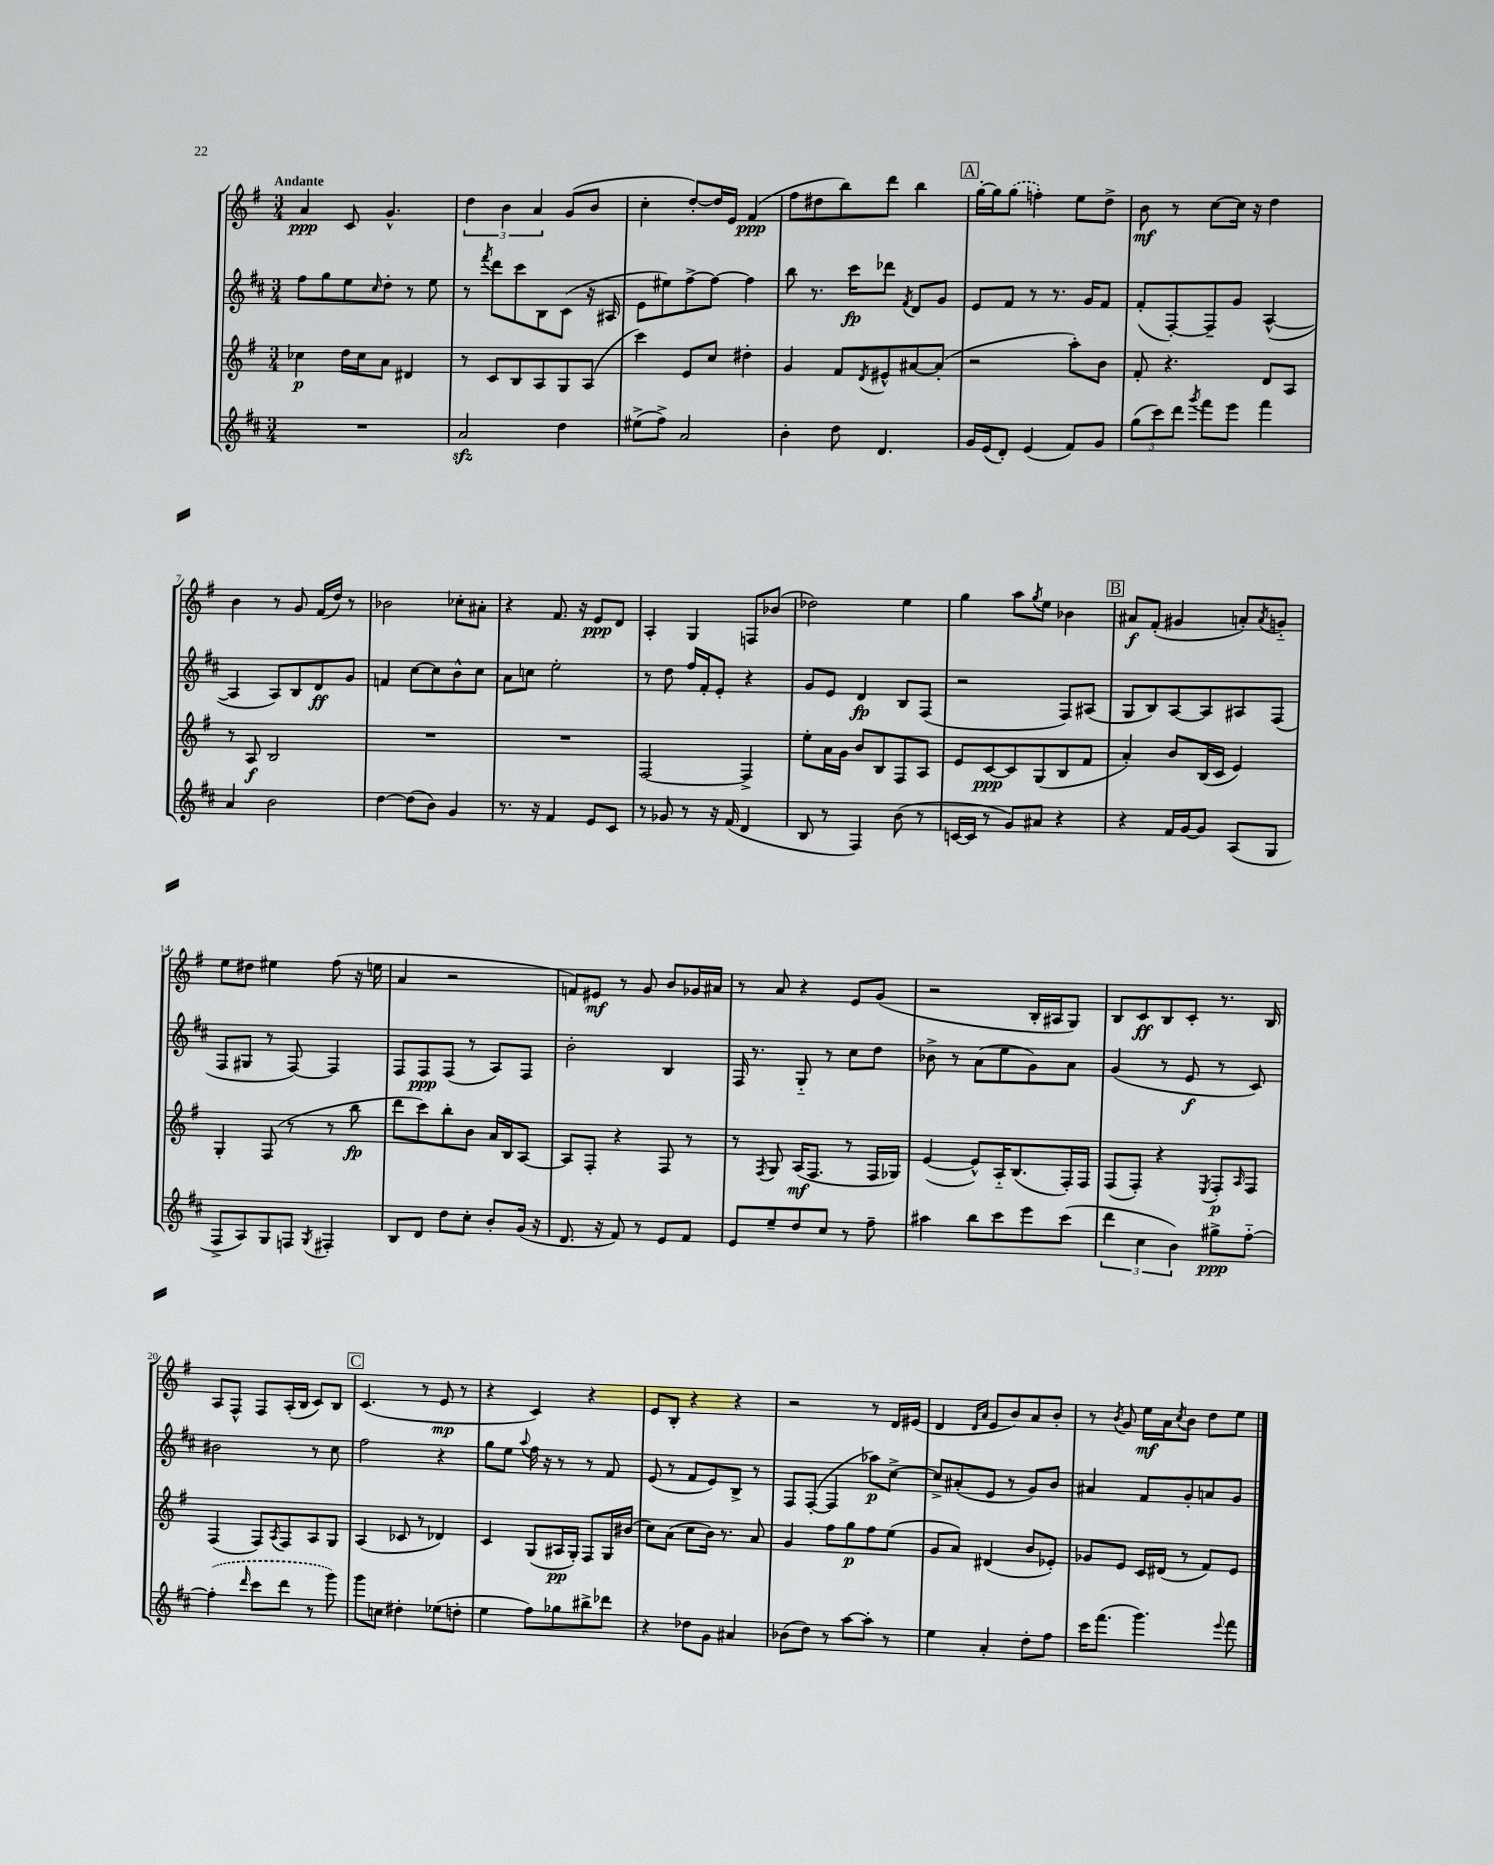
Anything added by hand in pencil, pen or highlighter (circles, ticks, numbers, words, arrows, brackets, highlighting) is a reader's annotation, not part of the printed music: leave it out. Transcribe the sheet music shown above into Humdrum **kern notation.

**kern	**dynam	**kern	**dynam	**kern	**dynam	**kern	**dynam
*part4	*part4	*part3	*part3	*part2	*part2	*part1	*part1
*staff4	*staff4	*staff3	*staff3	*staff2	*staff2	*staff1	*staff1
*clefG2	*	*clefG2	*	*clefG2	*	*clefG2	*
*k[f#c#]	*	*k[f#]	*	*k[f#c#]	*	*k[f#]	*
*M3/4	*	*M3/4	*	*M3/4	*	*M3/4	*
=1	=1	=1	=1	=1	=1	=1	=1
!	!	!	!	!	!	!LO:TX:a:B:t=Andante	!
2.r	.	4cc-X\	p	8ff#\L	.	4a/	ppp
.	.	.	.	8gg\	.	.	.
.	.	16dd\LL	.	8ee\	.	8c/	.
.	.	16cc-\J	.	.	.	.	.
.	.	.	.	16qqcc#/	.	.	.
.	.	8a\J	.	8dd'\J	.	4.g^^/	.
.	.	4d#X/	.	8r	.	.	.
.	.	.	.	8ee\	.	.	.
=2	=2	=2	=2	=2	=2	=2	=2
2azz/	.	8r	.	8r	.	6dd\	.
.	.	.	.	8qfff#/	.	.	.
.	.	8c/L	.	8ddd\L	.	.	.
.	.	.	.	.	.	6b\	.
.	.	8B/	.	8ccc#\	.	.	.
.	.	.	.	.	.	6a/	.
.	.	8A/	.	8B\	.	.	.
4dd\	.	8G/	.	(8c#\J	.	(8g/L	.
.	.	(8A/J	.	16r	.	8b/J	.
.	.	.	.	16A#X/	.	.	.
=3	=3	=3	=3	=3	=3	=3	=3
(8ee#X^\L	.	4ccc\)	.	8e\L	.	4cc'\	.
8ff#^\J)	.	.	.	8ee#X\)	.	.	.
2a/	.	8e/L	.	[8ff#^\	.	[8dd'/L)	.
.	.	8cc/J	.	8ff#\J_	.	16dd/L]	.
.	.	.	.	.	.	16e/JJ	.
.	.	4dd#X'\	.	4ff#\]	.	(4f#/	ppp
=4	=4	=4	=4	=4	=4	=4	=4
4b'\	.	4g/	.	8bb\	.	8ff#\L	.
.	.	.	.	8.r	.	8dd#X\	.
8dd\	.	8f#/L	.	.	.	8bb\)	.
.	.	.	.	16ccc#\KL	fp	.	.
.	.	8qd/	.	.	.	.	.
4.d/	.	8e#X^^/	.	8ddd-X\J	.	8ddd\J	.
.	.	.	.	8qf#/	.	.	.
.	.	[8a#X/	.	8d/L	.	4bb\	.
.	.	(8a#'/J]	.	8g/J	.	.	.
!!LO:REH:place=s1:t=A
=5	=5	=5	=5	=5	=5	=5	=5
16g/LL	.	2r	.	8e/L	.	[16gg'\LL	.
(16e/J	.	.	.	.	.	16gg\J]	.
8d'/J)	.	.	.	8f#/J	.	(8gg\J	.
(4e/	.	.	.	8r	.	4ffn'\)	.
.	.	.	.	8.r	.	.	.
8f#/L)	.	8aa'\L)	.	.	.	8ee\L	.
.	.	.	.	16g/KL	.	.	.
8g/J	.	8b\J	.	8f#/J	.	8dd^\J	.
=6	=6	=6	=6	=6	=6	=6	=6
(12gg\L	.	8f#'/	.	(8f#'/L	.	8b\	mf
12ccc#\)	.	.	.	.	.	.	.
.	.	4.r	.	[8F#'/)	.	8r	.
12ddd\J	.	.	.	.	.	.	.
8qggg/	.	.	.	.	.	.	.
8fff#\L	.	.	.	8F#~/]	.	[8cc\L	.
8eee\J	.	.	.	8g/J	.	16cc\Jk]	.
.	.	.	.	.	.	16r	.
4fff#\	.	8d/L	.	([4A^^/	.	4dd\	.
.	.	8A/J	.	.	.	.	.
!!LO:LB:g=z
=7	=7	=7	=7	=7	=7	=7	=7
4a/	.	8r	.	4A/]	.	4b\	.
.	.	8A/	f	.	.	.	.
2b\	.	2B/	.	8A/L)	.	8r	.
.	.	.	.	8B/	.	8g/	.
.	.	.	.	8d/	ff	(16f#/LL	.
.	.	.	.	.	.	16dd/JJ)	.
.	.	.	.	8g/J	.	8r	.
=8	=8	=8	=8	=8	=8	=8	=8
[4dd\	.	2.r	.	4fn/	.	2b-X\	.
(8dd\L]	.	.	.	[8cc#\L	.	.	.
8b\J)	.	.	.	8cc#\]	.	.	.
4g/	.	.	.	8b^^\	.	8cc-X'\L	.
.	.	.	.	8cc#\J	.	8a#X'\J	.
=9	=9	=9	=9	=9	=9	=9	=9
8.r	.	2.r	.	8a\L	.	4r	.
.	.	.	.	8ccn\J	.	.	.
16r	.	.	.	.	.	.	.
4f#/	.	.	.	2ee'\	.	8.f#/	.
.	.	.	.	.	.	16r	.
8e/L	.	.	.	.	.	8e/L	ppp
8c#/J	.	.	.	.	.	8d/J	.
=10	=10	=10	=10	=10	=10	=10	=10
8r	.	[2F#/	.	8r	.	4A'/	.
8g-X/	.	.	.	8dd\	.	.	.
8r	.	.	.	16ff#/LL	.	4G/	.
.	.	.	.	16f#'/J	.	.	.
16r	.	.	.	8e'/J	.	.	.
(16f#/	.	.	.	.	.	.	.
4d/	.	4F#^/]	.	4r	.	8Fn/L	.
.	.	.	.	.	.	(8b-X/J	.
=11	=11	=11	=11	=11	=11	=11	=11
8B/	.	8ee'\L	.	8g/L	.	2dd-X\)	.
8r	.	16a\L	.	8e/J	.	.	.
.	.	16g\JJ	.	.	.	.	.
4F#/)	.	8b/L	.	4d/	fp	.	.
.	.	8B/	.	.	.	.	.
(8b\	.	8F#/	.	8B/L	.	4ee\	.
8r	.	8A/J	.	(8F#/J	.	.	.
=12	=12	=12	=12	=12	=12	=12	=12
[16cn/LL	.	8e/L	.	2r	.	4gg\	.
16c/JJ]	.	.	.	.	.	.	.
8r	.	[8c/	ppp	.	.	.	.
8g/L)	.	8c/]	.	.	.	8aa\L	.
.	.	.	.	.	.	8qgg/	.
8a#X/J	.	(8G/	.	.	.	8ee\J	.
4r	.	8B/	.	8F#/L)	.	4b-X\	.
.	.	8f#/J	.	(8A#X/J	.	.	.
!!LO:REH:place=s1:t=B
=13	=13	=13	=13	=13	=13	=13	=13
4r	.	4a'/)	.	8G/L	.	8a#X/L	f
.	.	.	.	8B/)	.	(8f#'/J	.
16f#/LL	.	8b/L	.	[8A/	.	4g#X/	.
[16g/J	.	.	.	.	.	.	.
8g/J]	.	(16B/L	.	8A/]	.	.	.
.	.	16c/JJ	.	.	.	.	.
(8A/L	.	4e/)	.	8A#X/	.	8an'/L)	.
.	.	.	.	.	.	8qa/	.
8G/J	.	.	.	(8F#/J	.	8gn/J	.
!!LO:LB:g=z
=14	=14	=14	=14	=14	=14	=14	=14
8F#^/L	.	4G'/	.	8F#/L	.	8ee\L	.
8A/)	.	.	.	8G#X/J	.	8dd#X\J	.
8G/	.	(8F#/	.	8r	.	4ee#X\	.
8Fn/J	.	8r	.	[8F#/)	.	.	.
8qG/	.	.	.	.	.	.	.
4F#X'/	.	8r	.	4F#/]	.	(8ff#\	.
.	.	8bb\	fp	.	.	16r	.
.	.	.	.	.	.	16een\	.
=15	=15	=15	=15	=15	=15	=15	=15
8B/L	.	8ddd\L	.	8F#/L	.	4a/	.
8d/J	.	8ccc\)	.	8F#/	ppp	.	.
8dd\L	.	8bb'\	.	(8F#/J	.	2r	.
8cc#'\J	.	8b\J	.	8r	.	.	.
8b'/L	.	16a/LL	.	8A/L)	.	.	.
.	.	16B/J	.	.	.	.	.
(16g/Jk	.	[8A/J	.	8F#/J	.	.	.
16r	.	.	.	.	.	.	.
=16	=16	=16	=16	=16	=16	=16	=16
8.d/	.	8A/L]	.	2b'\	.	8fn/L)	.
.	.	8F#'/J	.	.	.	8e#X/J	mf
16r	.	.	.	.	.	.	.
8f#/)	.	4r	.	.	.	8r	.
8r	.	.	.	.	.	8g/	.
8e/L	.	8F#/	.	4B/	.	8b/L	.
8f#/J	.	8r	.	.	.	16g-X/L	.
.	.	.	.	.	.	16a#X/JJ	.
=17	=17	=17	=17	=17	=17	=17	=17
8e/L	.	8r	.	16F#/	.	8r	.
.	.	.	.	8.r	.	.	.
.	.	8qF#/	.	.	.	.	.
8ee~/	.	8G/	.	.	.	8a/	.
8dd/	.	(16A/KL	mf	8G/	.	4r	.
.	.	8.F#/J	.	.	.	.	.
8cc#/J	.	.	.	8r	.	.	.
8r	.	8r	.	8cc#\L	.	8e/L	.
8ff#~\	.	16F#/LL	.	8dd\J	.	(8g/J	.
.	.	16G-X/JJ)	.	.	.	.	.
=18	=18	=18	=18	=18	=18	=18	=18
4aa#X\	.	([4e/	.	8b-X^\	.	2r	.
.	.	.	.	8r	.	.	.
8bb\L	.	8e^^/L])	.	(8a\L	.	.	.
8ccc#\	.	16A/K	.	8ee\	.	.	.
.	.	(8.B/	.	.	.	.	.
8eee\	.	.	.	8g\)	.	16B'/LL	.
.	.	.	.	.	.	16A#X/J	.
(8ccc#\J	.	16F#'/L)	.	8a\J	.	8G/J)	.
.	.	16F#/JJ	.	.	.	.	.
=19	=19	=19	=19	=19	=19	=19	=19
6ddd\	.	(8F#/L	.	(4g/	.	8B/L	.
.	.	8F#'/J)	.	.	.	8c/	ff
6cc#\	.	.	.	.	.	.	.
.	.	4r	.	8r	.	8B/	.
6b\)	.	.	.	.	.	.	.
.	.	.	.	8e/	f	8c'/J	.
.	.	8qE/	.	.	.	.	.
8gg#X^\L	ppp	8F#'/L	p	8r	.	8.r	.
.	.	16qqA/	.	.	.	.	.
[8ff#\J	.	8F#/J	.	8c#/)	.	.	.
.	.	.	.	.	.	16B/	.
!!LO:LB:g=z
=20	=20	=20	=20	=20	=20	=20	=20
(4ff#'\]	.	(4F#/	.	2b#X\	.	8A/L	.
.	.	.	.	.	.	8F#^^/J	.
16qqddd/	.	.	.	.	.	.	.
8ccc#\L	.	8F#/L)	.	.	.	8F#/L	.
.	.	8qA/	.	.	.	.	.
8ddd\J	.	8F#/	.	.	.	(16A'/L	.
.	.	.	.	.	.	16B/JJ	.
8r	.	8A/	.	8r	.	8c/L)	.
8ggg\)	.	8G/J	.	8cc#\	.	8B/J	.
!!LO:REH:place=s1:t=C
=21	=21	=21	=21	=21	=21	=21	=21
8ggg\L	.	(4A/	.	2ff#\	.	(4.c/	.
8ccn\J	.	.	.	.	.	.	.
4dd#X'\	.	8c-X/	.	.	.	.	.
.	.	8r	.	.	.	8r	.
(8ee-X\L	.	4d-X/)	.	4r	.	8e/	mp
8ddn'\J	.	.	.	.	.	8r	.
=22	=22	=22	=22	=22	=22	=22	=22
4ee\	.	4c/	.	8gg\L	.	4r	.
.	.	.	.	8ee\J	.	.	.
.	.	.	.	8qqaa/	.	.	.
8ff#\L)	.	(8G/L	.	16ff#\	.	4c/)	.
.	.	.	.	16r	.	.	.
8gg-X\	.	16A#X/L	pp	8r	.	.	.
.	.	16G'/JJ)	.	.	.	.	.
8bb#X^\	.	8F#/L	.	8r	.	4r	.
8ddd-X\J	.	16G/L	.	8f#/	.	.	.
.	.	(16b#X/JJ	.	.	.	.	.
=23	=23	=23	=23	=23	=23	=23	=23
4r	.	8cc\L)	.	(8e/	.	8e/L	.
.	.	(8a\J	.	8r	.	8B'/J	.
8dd-X\L	.	8cc\L	.	8f#/L	.	4r	.
8g\J	.	16b\Jk)	.	8e/)	.	.	.
.	.	8.r	.	.	.	.	.
4a#X/	.	.	.	8B^/J	.	4r	.
.	.	8a/	.	8r	.	.	.
=24	=24	=24	=24	=24	=24	=24	=24
(8b-X\L	.	4g/	.	8F#/L	.	2r	.
8dd\J)	.	.	.	([8F#'/J	.	.	.
8r	.	8ff#\L	.	4F#/]	.	.	.
[8aa\L	.	8gg\	p	.	.	.	.
8aa'\J]	.	8ff#\	.	8aa-X\L)	p	8r	.
8r	.	(8ee\J	.	[8cc#^\J	.	16d/LL	.
.	.	.	.	.	.	(16e#X/JJ	.
=25	=25	=25	=25	=25	=25	=25	=25
4ee\	.	8g/L	.	8cc#^/L]	.	4d/	.
.	.	8a/J)	.	(8a#X'/	.	.	.
.	.	.	.	.	.	16qqd/LL	.
.	.	.	.	.	.	16qqa/JJ	.
4a'/	.	(4d#X/	.	8e/J	.	8e/L	.
.	.	.	.	8r	.	8b/)	.
8dd'\L	.	8b/L	.	8g/L)	.	8a/	.
8ff#\J	.	8e-X'/J)	.	8b/J	.	8b'/J	.
=26	=26	=26	=26	=26	=26	=26	=26
16ccc#\KL	.	8g-X/L	.	4a#X/	.	8r	.
(8.fff#\J	.	.	.	.	.	.	.
.	.	.	.	.	.	8qb/	.
.	.	8e/J	.	.	.	8g/	.
4.ggg\)	.	16c/LL	.	8f#/L	.	16ee\LL	mf
.	.	(16d#X/JJ	.	.	.	16a\J	.
.	.	.	.	.	.	8qcc/	.
.	.	8r	.	8g'/	.	8b\J	.
.	.	8f#/L)	.	8an/	.	8dd\L	.
8qqeee/	.	.	.	.	.	.	.
8fff#\	.	8e/J	.	8g/J	.	8ee\J	.
==	==	==	==	==	==	==	==
*-	*-	*-	*-	*-	*-	*-	*-
